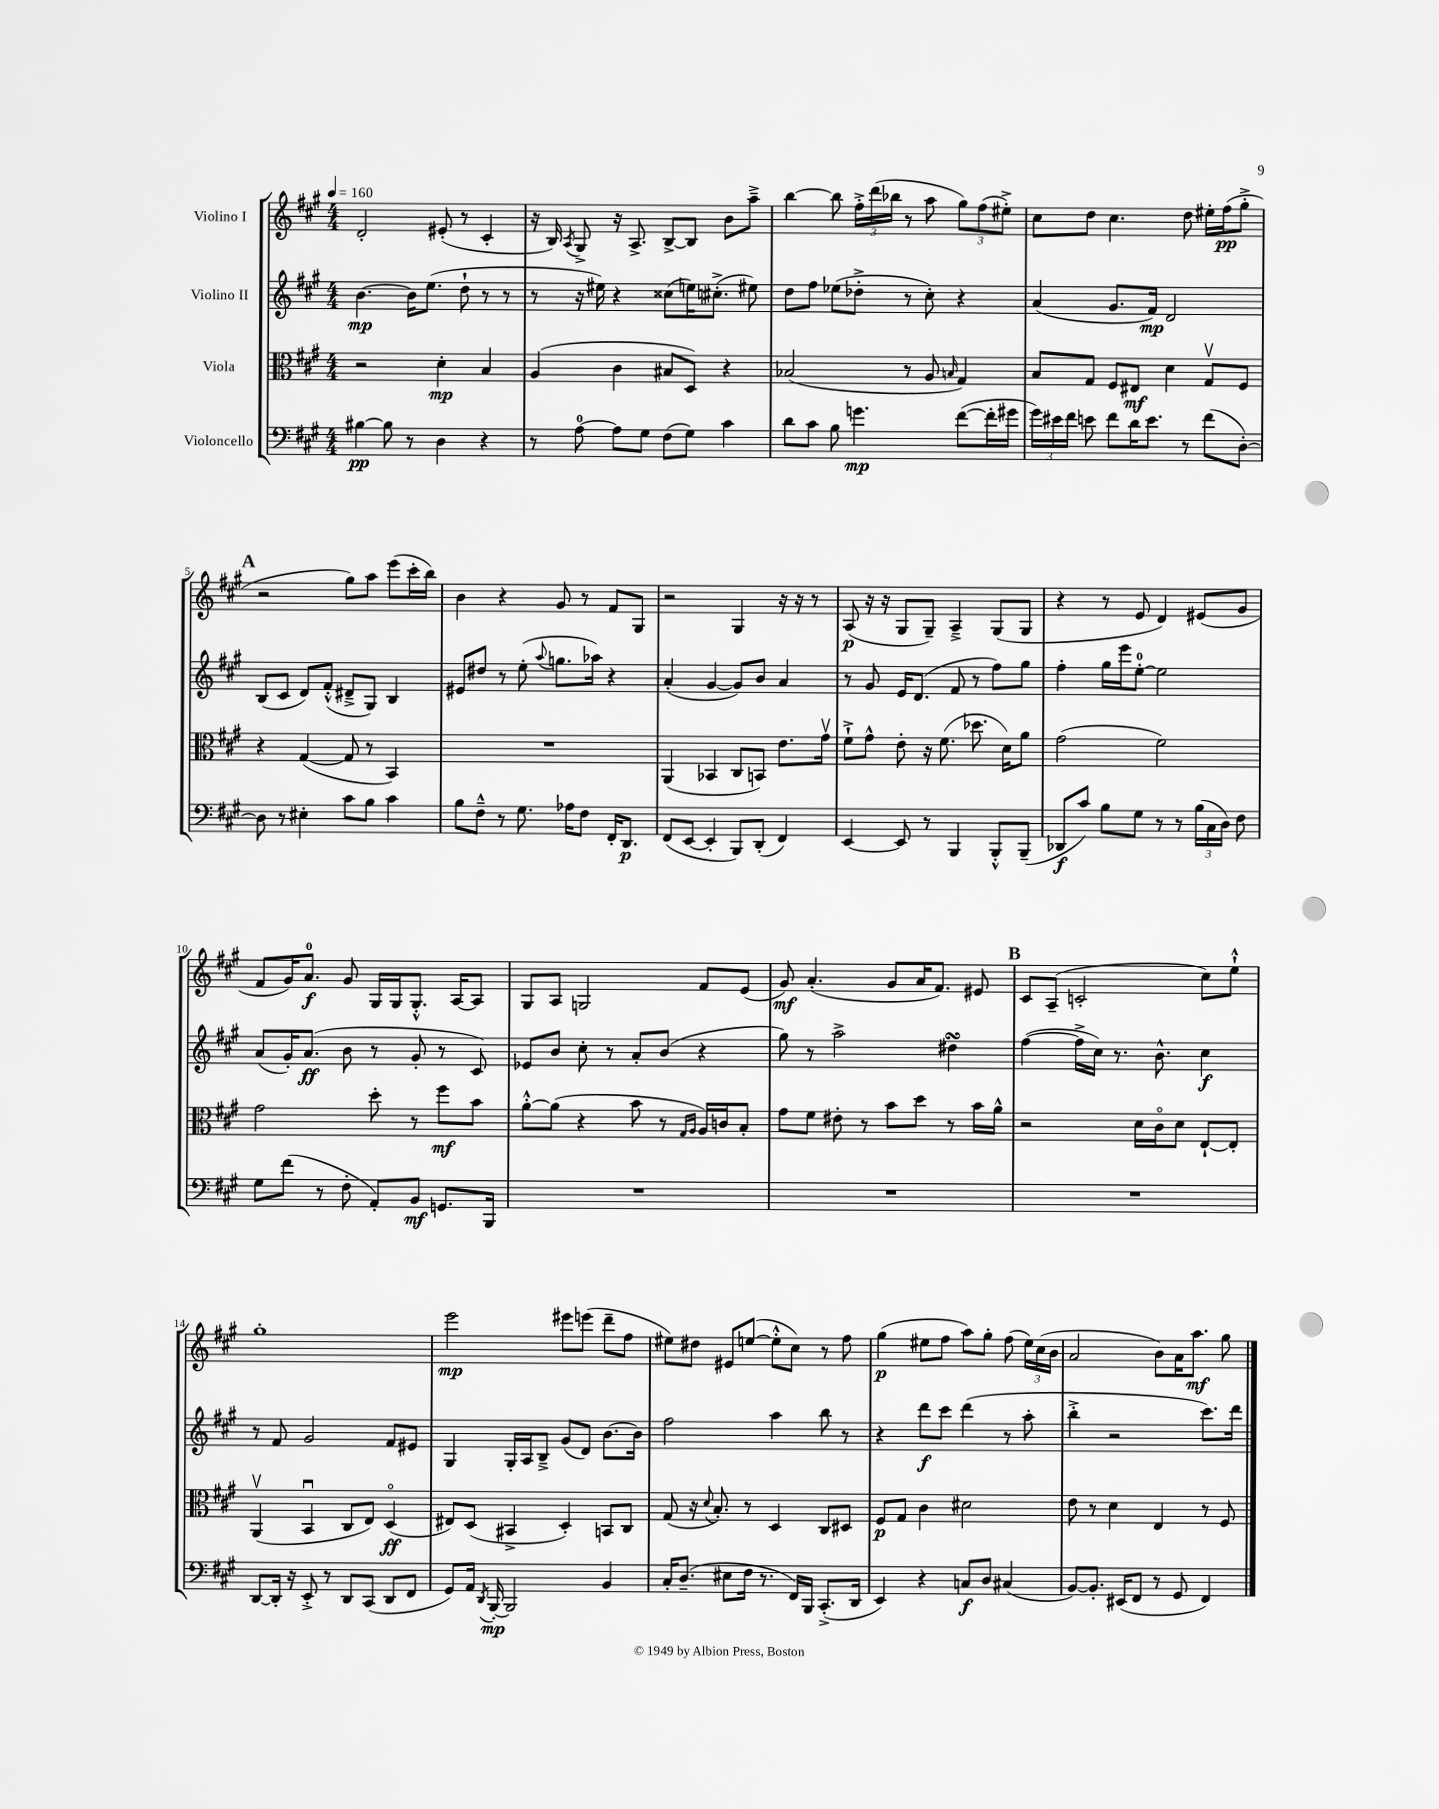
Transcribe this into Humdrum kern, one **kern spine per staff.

**kern	**kern	**kern	**kern
*staff4	*staff3	*staff2	*staff1
*clefF4	*clefC3	*clefG2	*clefG2
*k[f#c#g#]	*k[f#c#g#]	*k[f#c#g#]	*k[f#c#g#]
*M4/4	*M4/4	*M4/4	*M4/4
*MM160	*MM160	*MM160	*MM160
[4B#	2r	[4.b	2d'
8B#]	.	.	.
8r	.	16b]	.
.	.	(8.ee	.
4D	4d'	.	(8e#'
.	.	8dd`	8r
4r	4B	8r	4c#'
.	.	8r	.
=	=	=	=
8r	(4A	8r	16r
.	.	.	16B)
.	.	.	8qA
[8A	.	16r	8G#^
.	.	16ee#)	.
8A]	4c#	4r	16r
.	.	.	8.A^
8G#	.	.	.
(8F#	8B#	(8cc##	[8B^
8G#)	8D)	16ee)	8B]
.	.	(8.cc#'^	.
4c#	4r	.	8b
.	.	8ee#)	8aa~^
=	=	=	=
8d	(2B-	8dd	[4bb
8c#	.	8ff#	.
8B	.	(8ee-	8bb]
4.g	.	8dd-'^	24ff#'^
.	.	.	(24ddd
.	.	.	24bb-
.	8r	8r	8r
.	8A	8cc#')	8aa
.	16qqB	.	.
([8f#	4G#)	4r	12gg#)
.	.	.	(12ff#
16f#']	.	.	.
.	.	.	12ee#'^)
16g#	.	.	.
=	=	=	=
24g#)	8B	(4a	8cc#
24e#	.	.	.
24f#	.	.	.
8e	8G#	.	8dd
8f#	8F#	8.g#	4.cc#
16d	8E#	.	.
8.e	.	16f#)	.
.	4d	2d	.
8r	.	.	8dd
(8f#	8G#v	.	16ee#'
.	.	.	(16ff#
[8D')	8F#	.	8gg#'^
=	=	=	=
8D]	4r	(8B	2r
8r	.	8c#	.
4E#'	([4G#	8d)	.
.	.	(8f#'^^	.
8c#	8G#]	8d#~^	8gg#)
8B	8r	8G#)	8aa
4c#	4BB)	4B	(8eee
.	.	.	16ccc#'
.	.	.	16bb)
=	=	=	=
8B	1r	8e#	4b
8F#~^^	.	8dd#	.
8r	.	8r	4r
8.G#	.	(8ee'	.
.	.	8qqaa	.
.	.	8.gg	8g#
16A-	.	.	.
8F#	.	.	8r
.	.	16aa-)	.
16FF#'	.	4r	8f#
8.DD	.	.	.
.	.	.	8G#
=	=	=	=
(8FF#	(4AA	(4a'	2r
[8EE	.	.	.
4EE']	4BB-	[4g#	.
8BBB)	8C#	8g#])	4G#
(8DD'	8BB)	8b	.
4FF#)	8.e	4a	16r
.	.	.	16r
.	.	.	8r
.	16g#v	.	.
=	=	=	=
[4EE	8f#`^	8r	(8A
.	8g#^^	8g#	16r
.	.	.	16r
8EE]	8e'	16e	8G#
.	.	(8.d	.
8r	16r	.	8G#~)
.	(8.f#	.	.
4BBB	.	8f#	4A~^
.	8.dd-	8r	.
8BBB'^^	.	8ff#)	(8G#
.	16d)	.	.
(8BBB~	8a	8gg#	8G#
=	=	=	=
8DD-	(2g#	4ff#'	4r
8c#)	.	.	.
8B	.	16gg#	8r
.	.	16eee	.
8G#	.	[8ee'	8e
8r	2f#)	2ee]	4d)
8r	.	.	.
(24B	.	.	(8e#
24C#	.	.	.
24D)	.	.	.
8F#	.	.	8g#
=	=	=	=
8G#	2g#	(8a	8f#
(8f#	.	16g#')	16g#)
.	.	(8.a	8.a
8r	.	.	.
8F#'	.	8b	8g#
8AA')	8dd'	8r	16G#
.	.	.	16G#
8BB	8r	8g#'	8.G#'^^
8.GG	8ff#	8r	.
.	.	.	[16A
.	8b	8c#)	8A]
16BBB	.	.	.
=	=	=	=
1r	[8a'^^	8e-	8G#
.	(8a]	8b	8A
.	4r	8cc#'	2G
.	.	8r	.
.	8b	8a'	.
.	8r	(8b	.
.	16qqG#	.	.
.	16qqA	.	.
.	16A)	4r	8f#
.	16c	.	.
.	8B'	.	(8e
=	=	=	=
1r	8g#	8gg#)	8g#)
.	8f#	8r	(4.a'
.	8e#'	2aa^	.
.	8r	.	.
.	8b	.	8g#
.	8dd	.	16a
.	.	.	8.f#)
.	8r	4dd#	.
.	16b	.	8e#
.	16a^^	.	.
=	=	=	=
1r	2r	([4ff#	8c#
.	.	.	(8A~
.	.	16ff#^]	2c'
.	.	16cc#)	.
.	.	8.r	.
.	16d	.	.
.	16c#o	8.b^^	.
.	8d	.	.
.	[8E`	4cc#	8cc#)
.	8E']	.	8ee`^^
=	=	=	=
[8DD	(4AAv	8r	1gg#'
16DD']	.	8f#	.
16r	.	.	.
8EE'^	4BBu	2g#	.
8r	.	.	.
8DD	8C#	.	.
(8CC#	8E)	.	.
8DD	(4Do	8f#	.
8FF#	.	8e#	.
=	=	=	=
8GG#)	8E#)	4G#	2eee
16AA	(8D	.	.
8qDD	.	.	.
[16BBB'	.	.	.
2BBB]	4BB#^	16G#'	.
.	.	16A	.
.	.	8B~^	.
.	4D')	(8g#	8eee#
.	.	8d)	(8eee
4BB	8BB	[8.b	8ddd~
.	8C#	.	8ff#
.	.	16b]	.
=	=	=	=
16C#'	(8G#	2ff#	8ee#)
(8.D~	.	.	.
.	16r	.	8dd#
.	8qqd	.	.
.	8.B')	.	.
8E#	.	.	8e#
16F#	8r	.	([8ee
8.r	.	.	.
.	4D	4aa	8ee'^^]
16FF#)	.	.	8cc#)
16BBB	.	.	.
(8.CC#'^	8C#	8bb	8r
.	8D#	8r	8ff#
16DD	.	.	.
=	=	=	=
4EE)	8F#	4r	(4gg#
.	8G#	.	.
4r	4c#	8ddd	8ee#
.	.	8ccc#	8ff#
8C	2d#	(4ddd	8aa)
8D	.	.	8gg#'
(4C#	.	8r	(8ff#
.	.	8aa'	24ee#)
.	.	.	(24cc#
.	.	.	24b
=	=	=	=
[8BB)	8e	4bb'^	2a
8.BB']	8r	.	.
.	4d	2r	.
(16EE#	.	.	.
8FF#	.	.	.
8r	4E	.	8b)
8GG#	.	.	16a
.	.	.	8.aa
4FF#)	8r	8.ccc#)	.
.	8F#	.	8gg#
.	.	16ddd	.
==	==	==	==
*-	*-	*-	*-
